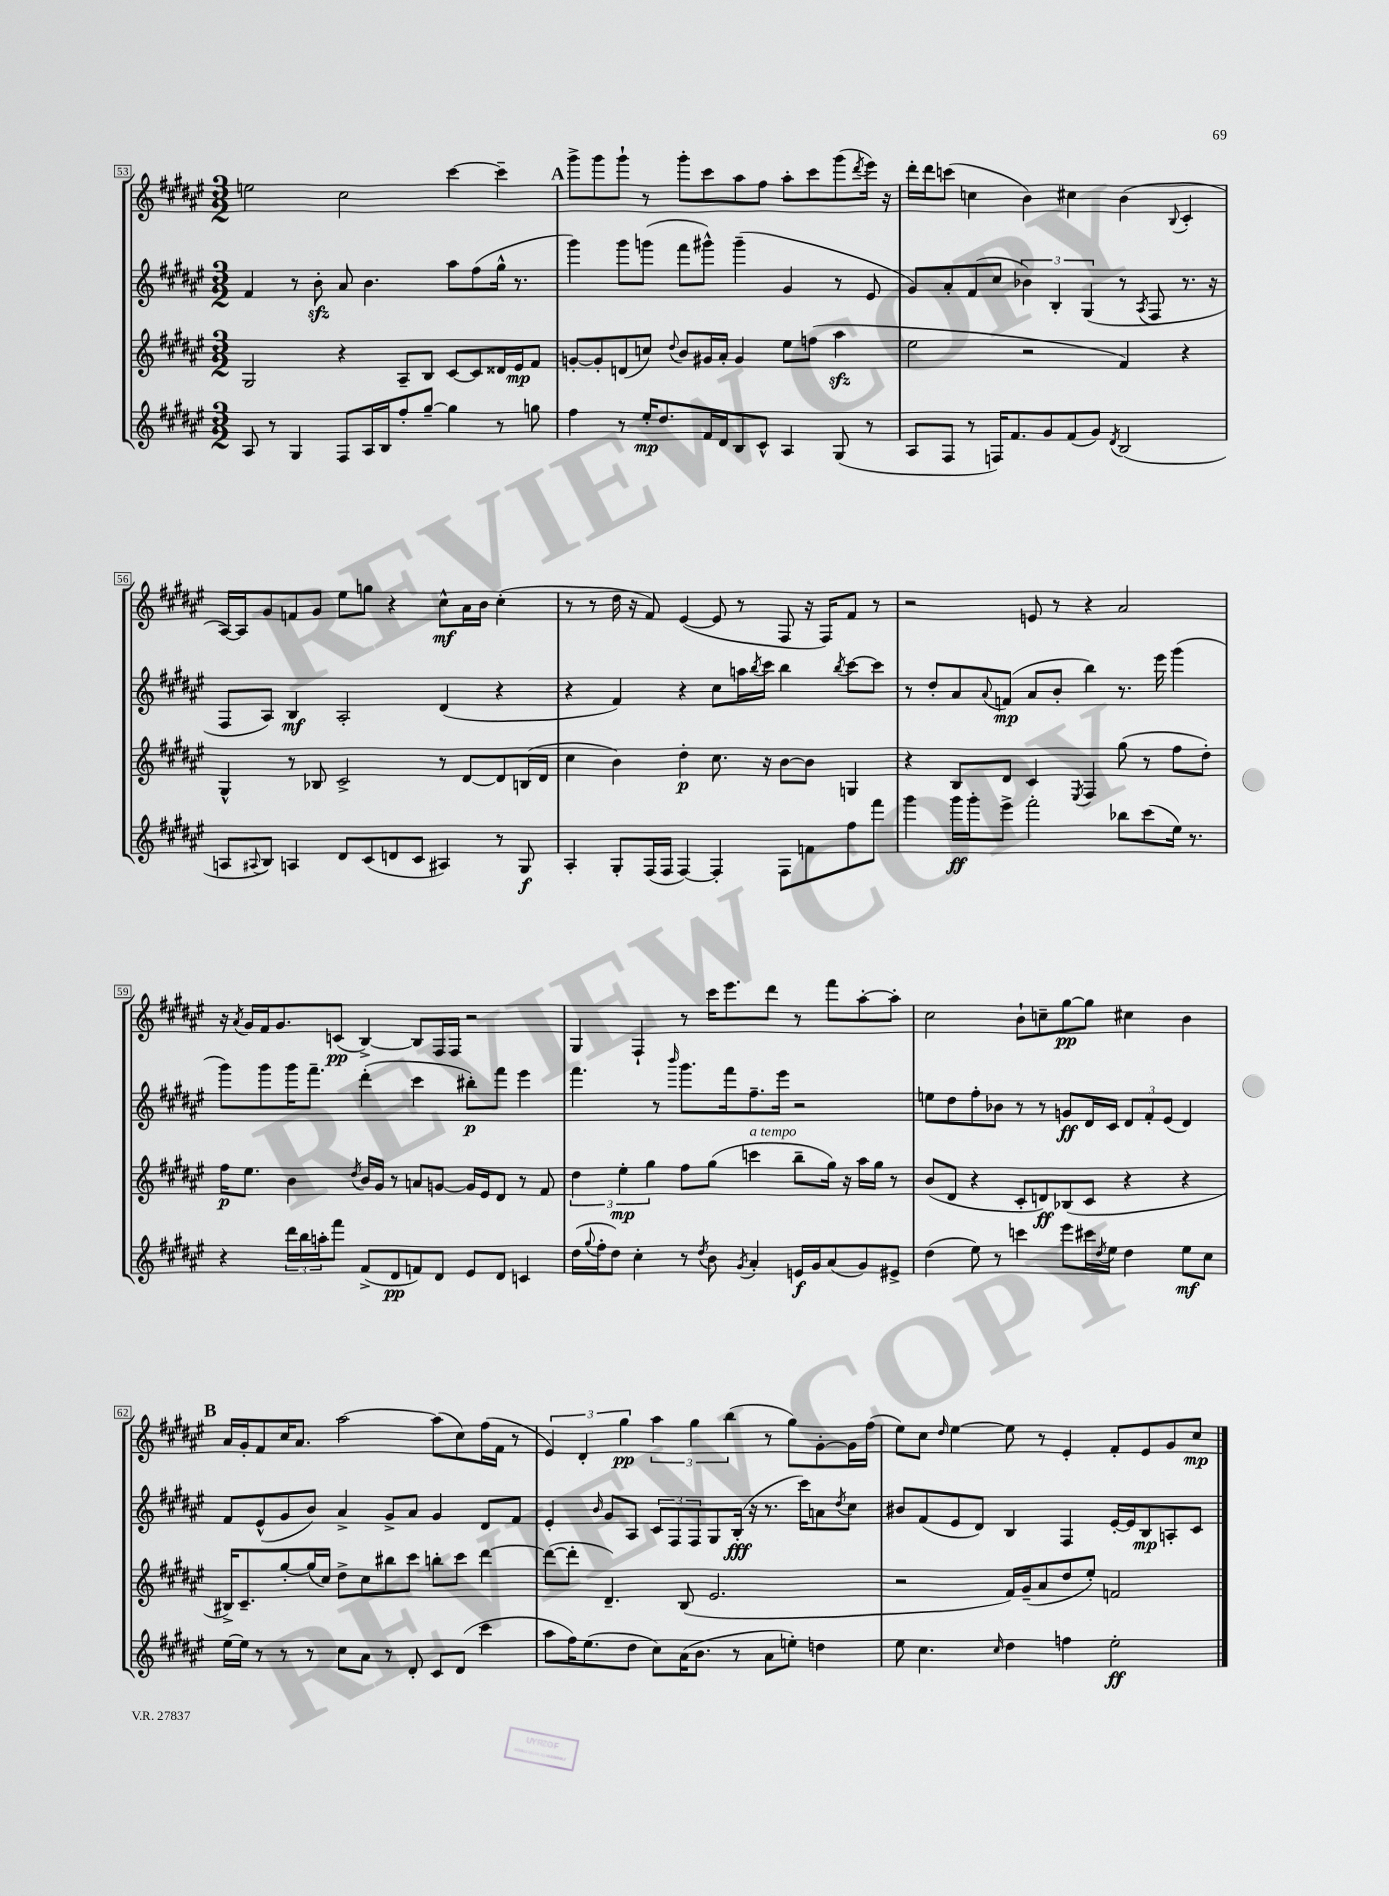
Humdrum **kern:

**kern	**kern	**kern	**kern
*staff4	*staff3	*staff2	*staff1
*clefG2	*clefG2	*clefG2	*clefG2
*k[f#c#g#d#a#e#]	*k[f#c#g#d#a#e#]	*k[f#c#g#d#a#e#]	*k[f#c#g#d#a#e#]
*M3/2	*M3/2	*M3/2	*M3/2
8A#	2G#	4f#	2ee
8r	.	.	.
4G#	.	8r	.
.	.	8b'	.
8F#	4r	8a#	2cc#
16A#	.	4.b	.
16B	.	.	.
8ff#'	8A#~	.	.
[8gg#~	8B	.	.
4gg#]	[8c#	8aa#	[4ccc#
.	8c#]	(8ff#	.
8r	16d##	16gg#^^	4ccc#~]
.	16e#	8.r	.
8gg	8f#	.	.
=	=	=	=
4ff#	[8g'	4ggg#)	8ggg#^
.	8g']	.	8ggg#
8r	(8d	8ggg#	8ggg#`
16ee#'	8cc)	(8ggg	8r
8.dd#	.	.	.
.	8qqdd#	.	.
.	8b	8fff#	8ggg#'
16f#	16g#	8ggg#^^)	8ccc#
16d#	16a#'	.	.
8B	4g#	(4ggg#~	8aa#
8c#^^	.	.	8ff#
4A#	8ee#	4g#	8aa#'
.	(8ff	.	8ccc#
(8G#	4aa#	8r	(8ggg#
.	.	.	8qddd#
8r	.	8e#	16eee#)
.	.	.	16r
=	=	=	=
8A#	2ee#	8g#)	16ddd#'
.	.	.	16ddd#
8F#	.	8a#'	(8ccc
8r	.	(8f#	4cc
16F)	.	8cc#	.
8.f#	.	.	.
.	2r	6b-)	4b)
8g#	.	.	.
.	.	6B'	.
(8f#	.	.	4cc#
.	.	(6G#	.
8g#)	.	.	.
8qd#	.	.	.
(2B	4f#)	8r	(4b
.	.	8qA#	.
.	.	8F#	.
.	.	.	8qqB
.	4r	8.r	4c#'
.	.	16r	.
=	=	=	=
8A	4G#^^	8F#	[16A#)
.	.	.	16A#]
8qqA#	.	.	.
8B)	.	8A#)	8g#
4A	8r	4B	8f
.	8B-	.	8g#
8d#	2c#^	2A#'	8ee#
(8c#	.	.	8gg
8d	.	.	4r
8c#	.	.	.
4A#)	8r	(4d#	8cc#^^
.	[8d#	.	16a#
.	.	.	16b
8r	8d#]	4r	(4cc#'
8G#	(16B	.	.
.	16d#	.	.
=	=	=	=
4A#'	4cc#	4r	8r
.	.	.	8r
8G#'	4b)	4f#)	16dd#
.	.	.	16r
(16F#	.	.	8f#)
16F#	.	.	.
[4F#)	4dd#'	4r	([4e#
4F#']	8.cc#	8cc#	8e#]
.	.	16aa	8r
.	.	8qbb	.
.	16r	16ccc#	.
8F#	[8b	4bb	8F#
8f	8b]	.	16r
.	.	.	16F#)
.	.	8qbb	.
8ff#	4G	[8ccc#	8f#
8fff#	.	8ccc#]	8r
=	=	=	=
4ggg#	4r	8r	2r
.	.	8dd#'	.
16ggg#	8B	8a#	.
16ggg#'	.	.	.
.	.	8qqa#	.
8eee#^	8d#	(8f	.
2fff#'	4c#	8a#	8e
.	.	8b'	8r
.	8qE#	.	.
.	4F#	4bb)	4r
8bb-	(8gg#	8.r	2a#
(8ccc#	8r	.	.
.	.	16eee#	.
16ee#)	8ff#	(4ggg#	.
8.r	.	.	.
.	8dd#')	.	.
=	=	=	=
4r	16ff#	8ggg#)	16r
.	.	.	8qa#
.	8.ee#	.	16g#
.	.	8ggg#	16f#
.	.	.	8.g#
24ddd#	4b	16ggg#	.
24bb	.	.	.
.	.	8.fff#~	.
24aa'	.	.	.
8fff#	.	.	(8c
.	8qdd#	.	.
(8f#^	16b	(4ddd#'	[4B^)
.	16g#	.	.
8d#	8r	.	.
8f)	8a	4ccc#	8B]
8d#	[8g	.	16F#
.	.	.	16F#
8e#	16g]	8bb#')	2r
.	16e#	.	.
8d#	8d#	8fff#	.
4c	8r	4eee#	.
.	8f#	.	.
=	=	=	=
(16dd#	6dd#	4.fff#	4G#
8qqgg#	.	.	.
16ff#'	.	.	.
8dd#)	.	.	.
.	6ee#'	.	.
4cc#'	.	.	4F#`
.	6gg#	.	.
.	.	8r	.
.	.	16qqbbb	.
8r	8ff#	8.ggg#	8r
8qdd#	.	.	.
8b	(8gg#	.	16ccc#
.	.	16fff#	8.eee#
8qg#	.	.	.
4a#'	4ccc	8.ff#~	.
.	.	.	8ddd#
.	.	16eee#	.
16e	8bb~	2r	8r
16g#	.	.	.
(8a#	16gg#)	.	8fff#
.	16r	.	.
8g#)	16aa#	.	[8aa#'
.	16gg#	.	.
8e#^	8r	.	8aa#']
=	=	=	=
(4dd#	(8b	8ee	2cc#
.	8d#	8dd#	.
8ee#)	4r	8ff#'	.
8r	.	8b-	.
4ccc	8c#'	8r	8b`
.	8d)	8r	8cc~
8eee#	(8B-	8g	[8gg#
16ccc#	8c#	16d#	8gg#]
8qdd#	.	.	.
16ee#	.	16c#	.
4dd#	4r	12d#	4cc#
.	.	12f#'	.
.	.	(12e#	.
8ee#	4r	4d#)	4b
8cc#	.	.	.
=	=	=	=
[16ee#	16B#^)	8f#	16a#
16ee#]	8.c#~	.	16g#'
8r	.	(8e#^^	8f#
8r	[8gg#'	8g#	16cc#
.	.	.	8.a#
8r	(16gg#]	8b)	.
.	16cc#)	.	.
8cc#	8dd#^	4a#^	[2aa#
8a#	8cc#	.	.
8r	8bb#	8g#^	.
8d#'	8ccc#	8a#	.
8c#	8bb'	4g#	(8aa#]
(8d#	8ccc#	.	8cc#)
4ccc#	[4ddd#	8d#	(16ff#
.	.	.	16f#
.	.	8f#	8r
=	=	=	=
8aa#	(8ddd#_	4e#'	6e#)
16ff#)	8ddd#']	.	.
.	.	.	6d#'
(8.ee#	.	.	.
.	.	16qqb	.
.	4.d#~)	8g#	.
.	.	.	6gg#
8dd#	.	8A#	.
8cc#)	.	12c#	6aa#
.	.	12F#	.
(16a#	(8B	.	.
.	.	12F#	6gg#
8.b	.	.	.
.	2.e#	8G#	.
.	.	.	(6bb
8r	.	(16B'	.
.	.	16r	.
8a#	.	8.r	8r
8ee')	.	.	8gg#)
.	.	16ccc#)	.
4dd	.	8a	[8g#'
.	.	8qdd#	.
.	.	8cc#	16g#]
.	.	.	(16ff#
=	=	=	=
8ee#	2r	8b#	8ee#)
4.cc#	.	(8f#	8cc#
.	.	.	16qqdd#
.	.	8e#	[4ee#
.	.	8d#)	.
16qqcc#	.	.	.
4dd#	16f#)	4B	8ee#]
.	(16g#~	.	.
.	8a#	.	8r
4ff	8dd#	4F#	4e#'
.	8ee#')	.	.
2ee#'	2f	[16e#'	8f#'
.	.	16e#]	.
.	.	8B	8e#
.	.	8A'	8g#
.	.	8c#	8cc#
==	==	==	==
*-	*-	*-	*-
